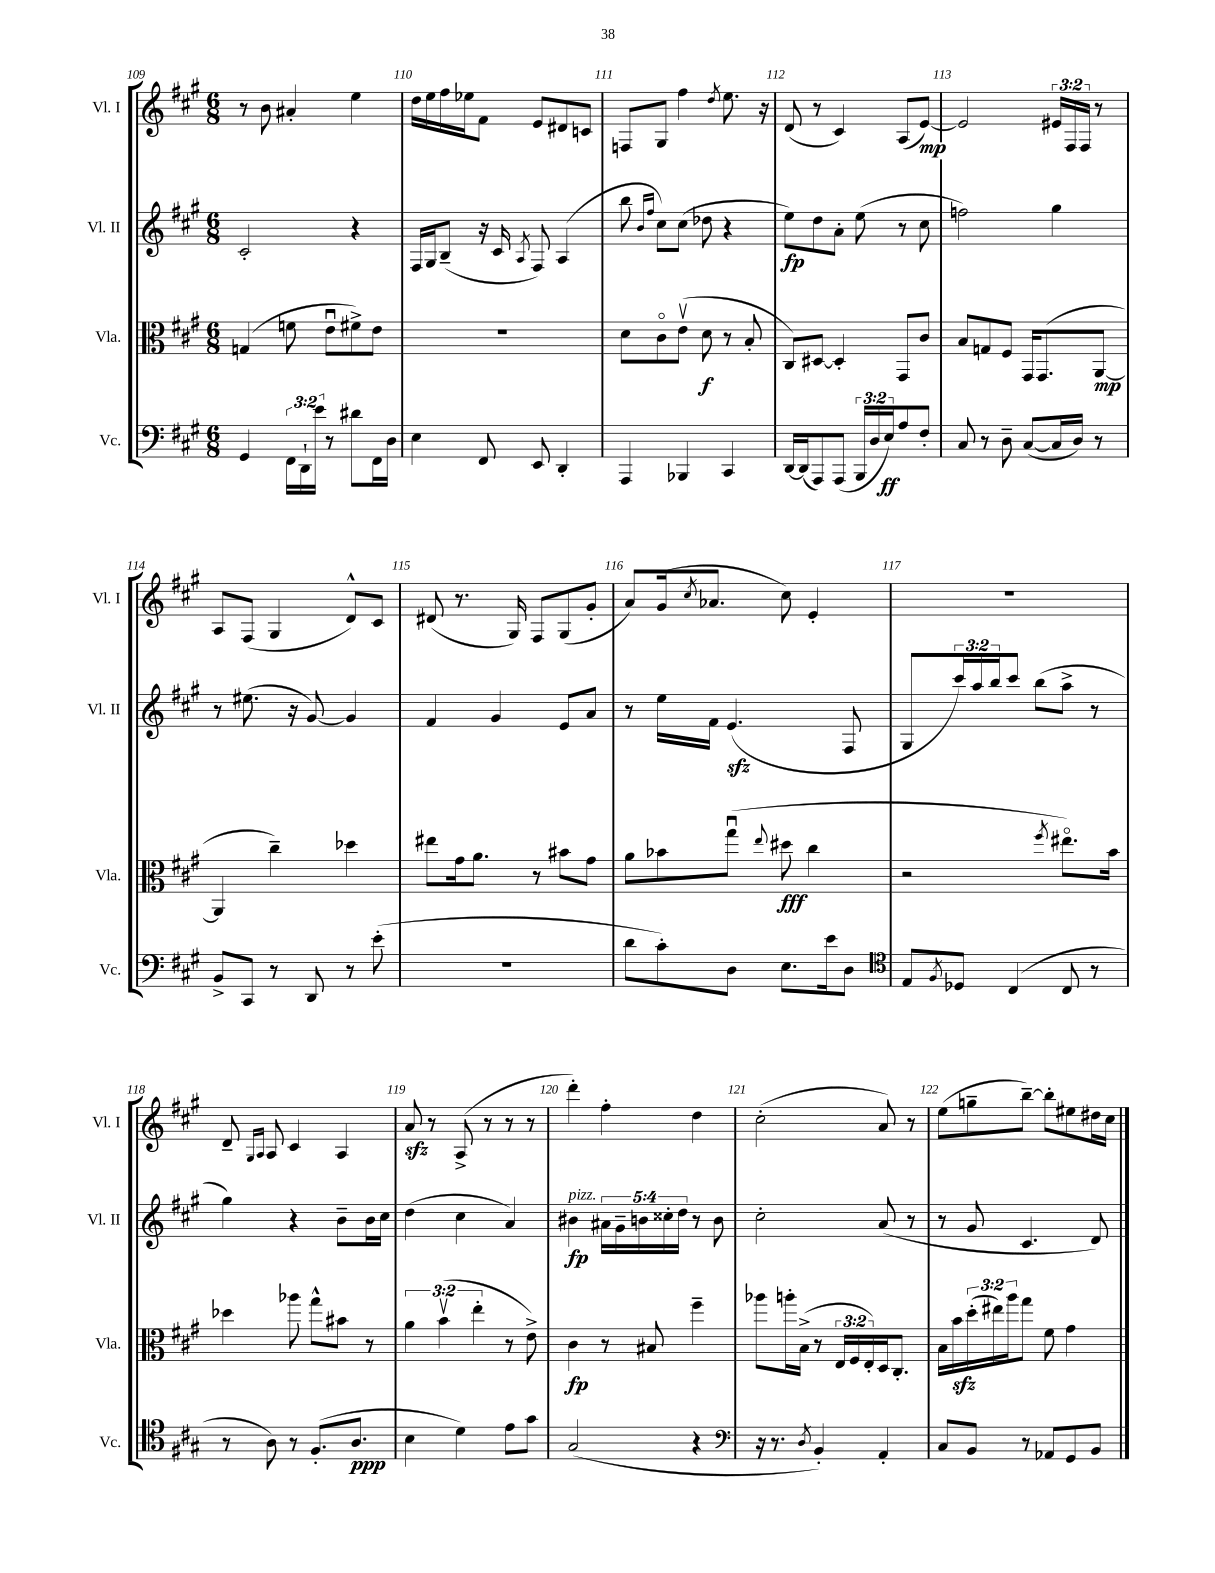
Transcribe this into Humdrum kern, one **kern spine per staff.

**kern	**dynam	**kern	**dynam	**kern	**dynam	**kern	**dynam
*part4	*part4	*part3	*part3	*part2	*part2	*part1	*part1
*staff4	*staff4	*staff3	*staff3	*staff2	*staff2	*staff1	*staff1
*I"Vc.	*	*I"Vla.	*	*I"Vl. II	*	*I"Vl. I	*
*I'Vc.	*	*I'Vla.	*	*I'Vl. II	*	*I'Vl. I	*
*clefF4	*	*clefC3	*	*clefG2	*	*clefG2	*
*k[f#c#g#]	*	*k[f#c#g#]	*	*k[f#c#g#]	*	*k[f#c#g#]	*
*M6/8	*	*M6/8	*	*M6/8	*	*M6/8	*
=109	=109	=109	=109	=109	=109	=109	=109
4GG#/	.	(4Gn/	.	2c#'/	.	8r	.
.	.	.	.	.	.	8b\	.
24FF#\LL	.	8fn\	.	.	.	4a#X'/	.
24DD`\	.	.	.	.	.	.	.
24e\JJ	.	.	.	.	.	.	.
8r	.	8eu\L	.	.	.	.	.
8d#X\L	.	8f#X^\)	.	4r	.	4ee\	.
16FF#\L	.	8e\J	.	.	.	.	.
16D\JJ	.	.	.	.	.	.	.
=110	=110	=110	=110	=110	=110	=110	=110
4E\	.	2.r	.	16F#/LL	.	16dd\LL	.
.	.	.	.	16G#/J	.	16ee\	.
.	.	.	.	(8B~/J	.	16ff#\	.
.	.	.	.	.	.	16ee-X\J	.
8FF#/	.	.	.	16r	.	8f#\J	.
.	.	.	.	16c#/	.	.	.
.	.	.	.	8qA/	.	.	.
8EE/	.	.	.	8F#/)	.	8e/L	.
4DD'/	.	.	.	(4A/	.	8d#X/	.
.	.	.	.	.	.	8cn/J	.
=111	=111	=111	=111	=111	=111	=111	=111
4AAA/	.	8d\L	.	8bb\	.	8Fn/L	.
.	.	.	.	16qqb/LL	.	.	.
.	.	.	.	16qqff#/JJ	.	.	.
.	.	8c#\	.	8cc#\L)	.	8G#/J	.
4BBB-X/	.	(8ev\J	.	(8cc#\J	.	4ff#\	.
.	.	8d\	f	8dd-X\	.	.	.
.	.	.	.	.	.	8qdd/	.
4CC#/	.	8r	.	4r	.	8.ee\	.
.	.	8B'/	.	.	.	.	.
.	.	.	.	.	.	16r	.
=112	=112	=112	=112	=112	=112	=112	=112
[16DD/LL	.	8C#/L)	.	8ee\L)	fp	(8d/	.
(16DD/J]	.	.	.	.	.	.	.
8AAA/)	.	[8D#X/J	.	8dd\	.	8r	.
(8AAA/J	.	4D#'/]	.	8a'\J	.	4c#/)	.
24BBB/LL	.	.	.	(8ee\	.	.	.
24D/	.	.	.	.	.	.	.
24E/J)	ff	.	.	.	.	.	.
8A/	.	8GG#/L	.	8r	.	(8A/L	.
8F#'/J	.	8c#/J	.	8cc#\	.	[8e/J)	mp
=113	=113	=113	=113	=113	=113	=113	=113
8C#/	.	8B/L	.	2ffn\)	.	2e/]	.
8r	.	8Gn/	.	.	.	.	.
8D~\	.	8F#/J	.	.	.	.	.
([8C#/L	.	16GG#/KL	.	.	.	.	.
.	.	(8.GG#/	.	.	.	.	.
16C#/L]	.	.	.	4gg#\	.	24e#X/LL	.
.	.	.	.	.	.	24F#/	.
16D/JJ)	.	.	.	.	.	.	.
.	.	.	.	.	.	24F#/JJ	.
8r	.	[8AA/J	mp	.	.	8r	.
!!LO:LB:g=z
=114	=114	=114	=114	=114	=114	=114	=114
8BB^/L	.	4AA/]	.	8r	.	8A/L	.
8CC#/J	.	.	.	(8.ee#X\	.	(8F#/J	.
8r	.	4cc#~\)	.	.	.	4G#/	.
.	.	.	.	16r	.	.	.
8DD/	.	.	.	[8g#/)	.	.	.
8r	.	4dd-X\	.	4g#/]	.	8d^^/L)	.
(8e'\	.	.	.	.	.	8c#/J	.
=115	=115	=115	=115	=115	=115	=115	=115
2.r	.	8ee#X\L	.	4f#/	.	(8d#X/	.
.	.	16g#\k	.	.	.	8.r	.
.	.	8.a\J	.	.	.	.	.
.	.	.	.	4g#/	.	.	.
.	.	.	.	.	.	16G#/)	.
.	.	8r	.	.	.	8F#/L	.
.	.	8b#X\L	.	8e/L	.	(8G#/	.
.	.	8g#\J	.	8a/J	.	8g#'/J	.
=116	=116	=116	=116	=116	=116	=116	=116
8d\L	.	8a\L	.	8r	.	8a/L)	.
8c#'\)	.	8b-X\	.	16ee\LL	.	(16g#/k	.
.	.	.	.	.	.	8qcc#/	.
.	.	.	.	16f#\JJ	.	8.a-X/J	.
8D\J	.	(8gg#u\J	.	(4.ezz/	.	.	.
.	.	8qqee/	.	.	.	.	.
8.E\L	.	8dd#X\	fff	.	.	8cc#\)	.
.	.	4cc#\	.	.	.	4e'/	.
16e\k	.	.	.	.	.	.	.
8D\J	.	.	.	8F#/	.	.	.
=117	=117	=117	=117	=117	=117	=117	=117
*clefC4	*	*	*	*	*	*	*
8E/L	.	2r	.	8G#/L	.	2.r	.
8qF#/	.	.	.	.	.	.	.
8D-X/J	.	.	.	24ccc#/L)	.	.	.
.	.	.	.	24aa/	.	.	.
.	.	.	.	24bb/J	.	.	.
(4C#/	.	.	.	8ccc#/J	.	.	.
.	.	.	.	(8bb\L	.	.	.
.	.	8qff#/	.	.	.	.	.
8C#/	.	8.ee#X\L)	.	8aa^\J	.	.	.
8r	.	.	.	8r	.	.	.
.	.	16b\Jk	.	.	.	.	.
!!LO:LB:g=z
=118	=118	=118	=118	=118	=118	=118	=118
8r	.	4dd-X\	.	4gg#\)	.	8d~/	.
.	.	.	.	.	.	16qqG#/LL	.
.	.	.	.	.	.	16qqA/JJ	.
8A\)	.	.	.	.	.	8A/	.
8r	.	8aa-X\	.	4r	.	4c#/	.
(8.F#'/L	.	8gg#^^\L	.	.	.	.	.
.	.	8b#X\J	.	8b~\L	.	4A/	.
8.A/J	ppp	.	.	.	.	.	.
.	.	8r	.	16b\L	.	.	.
.	.	.	.	16cc#\JJ	.	.	.
=119	=119	=119	=119	=119	=119	=119	=119
4B\	.	6a\	.	(4dd\	.	8azz/	.
.	.	.	.	.	.	8r	.
.	.	(6bv\	.	.	.	.	.
4d\)	.	.	.	4cc#\	.	(8A^/	.
.	.	6ee'\	.	.	.	.	.
.	.	.	.	.	.	8r	.
8e\L	.	8r	.	4a/)	.	8r	.
8g#\J	.	8e^\)	.	.	.	8r	.
=120	=120	=120	=120	=120	=120	=120	=120
!	!	!	!	!LO:TX:a:i:t=pizz.	!	!	!
(2G#/	.	4c#\	fp	4b#X\	fp	4ddd'\)	.
.	.	8r	.	20a#X\LL	.	4ff#'\	.
.	.	.	.	20g#~\	.	.	.
.	.	.	.	20bn\	.	.	.
.	.	8B#X/	.	.	.	.	.
.	.	.	.	20cc##X'\	.	.	.
.	.	.	.	20dd\JJ	.	.	.
4r	.	4ff#~\	.	8r	.	4dd\	.
.	.	.	.	8b\	.	.	.
=121	=121	=121	=121	=121	=121	=121	=121
*clefF4	*	*	*	*	*	*	*
16r	.	8aa-X\L	.	2cc#'\	.	(2cc#'\	.
8.r	.	.	.	.	.	.	.
.	.	16aan'\L	.	.	.	.	.
.	.	(16B^\JJ	.	.	.	.	.
8qD/	.	.	.	.	.	.	.
4BB'/)	.	8r	.	.	.	.	.
.	.	24E/LL	.	.	.	.	.
.	.	24F#/	.	.	.	.	.
.	.	24E'/)	.	.	.	.	.
4AA'/	.	16D/J	.	(8a/	.	8a/)	.
.	.	8.C#'/J	.	.	.	.	.
.	.	.	.	8r	.	8r	.
=122	=122	=122	=122	=122	=122	=122	=122
8C#/L	.	16B\LL	.	8r	.	(8ee\L	.
.	.	16bzz\	.	.	.	.	.
8BB/J	.	(24dd'\	.	8g#/	.	8ggn~\	.
.	.	24ee#X\)	.	.	.	.	.
.	.	24aa\J	.	.	.	.	.
8r	.	8gg#\J	.	4.c#/	.	[8bb~\J)	.
8AA-X/L	.	8f#\	.	.	.	8bb'\L]	.
8GG#/	.	4g#\	.	.	.	8ee#X\	.
8BB/J	.	.	.	8d/)	.	16dd#X\L	.
.	.	.	.	.	.	16cc#\JJ	.
==	==	==	==	==	==	==	==
*-	*-	*-	*-	*-	*-	*-	*-
